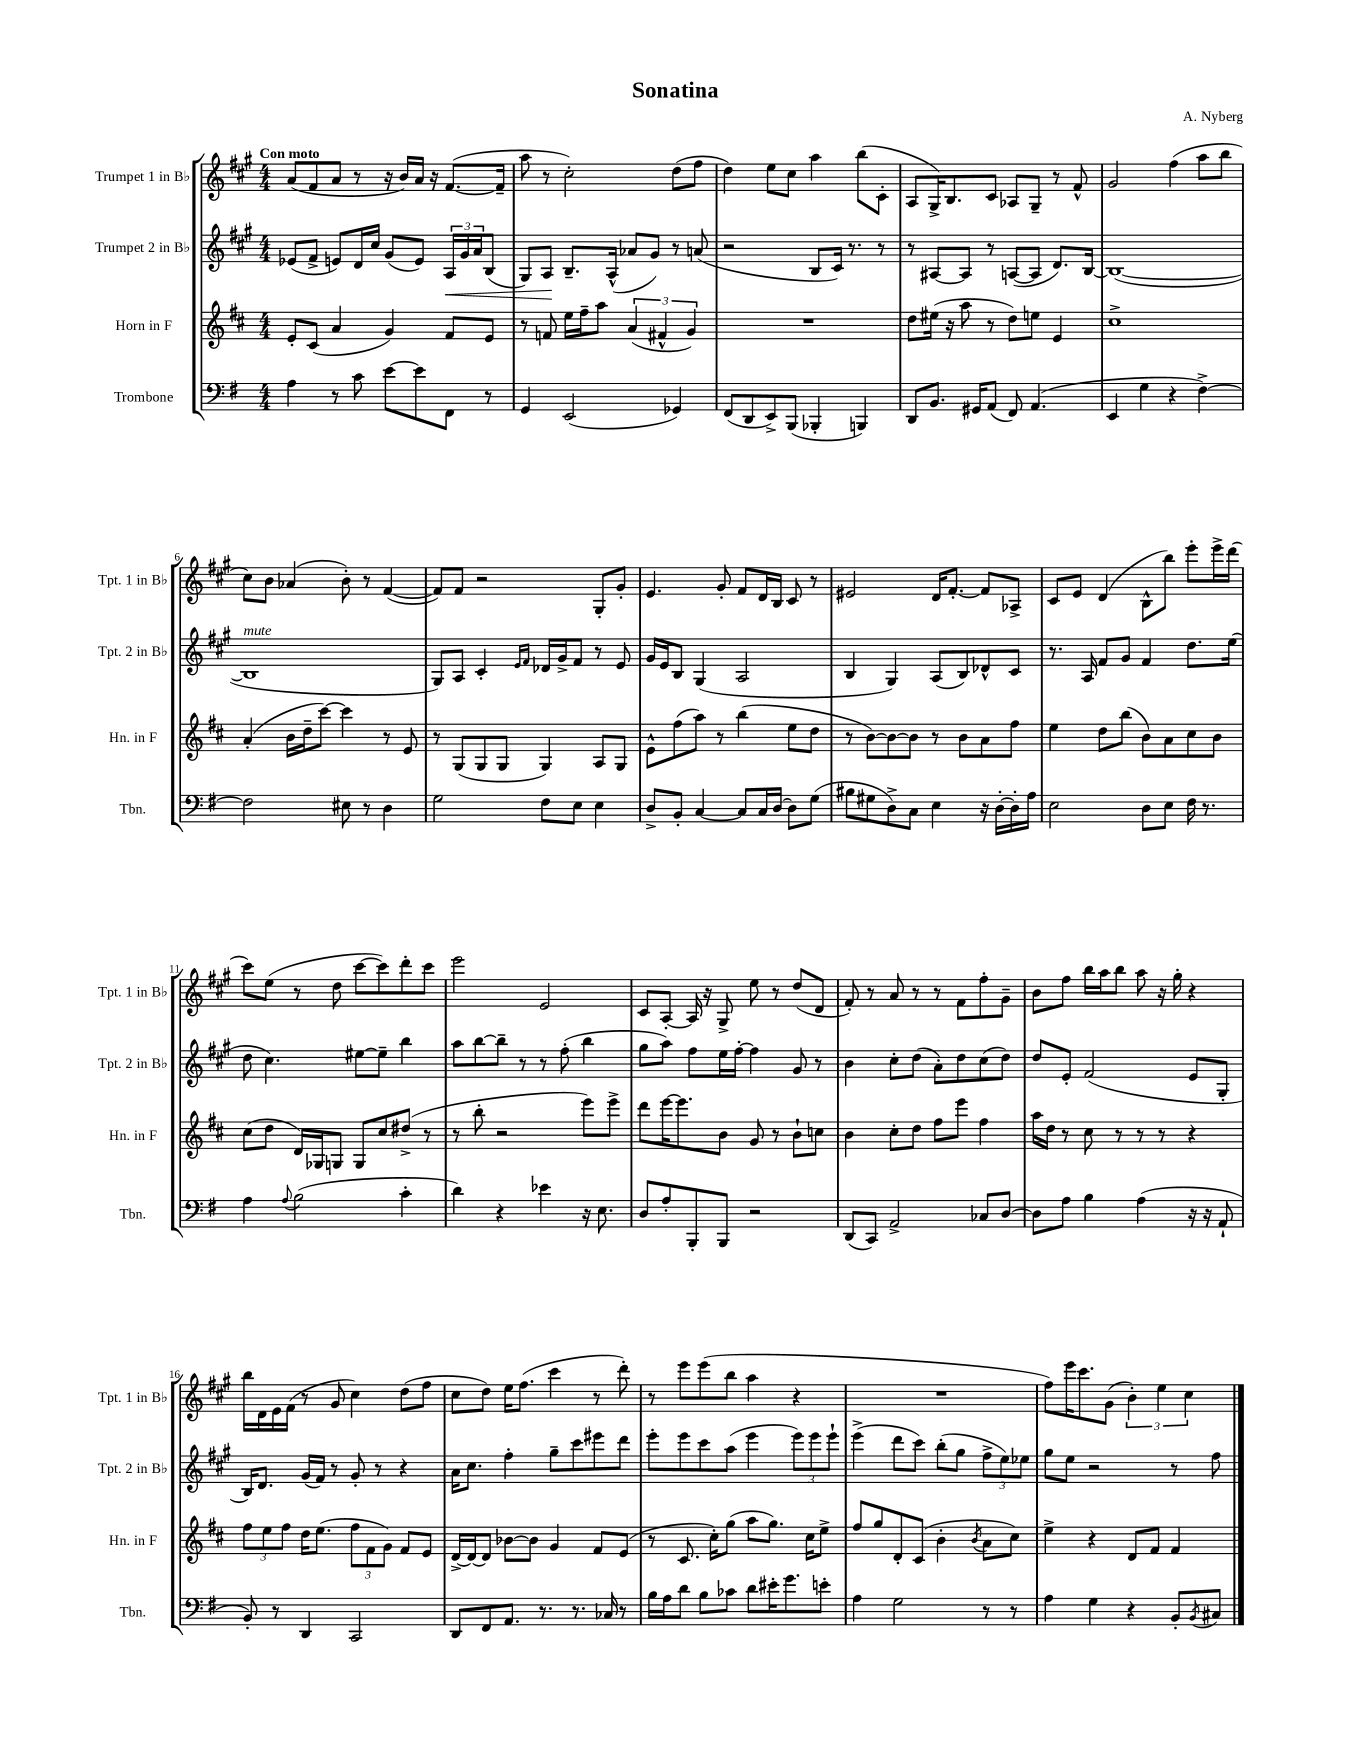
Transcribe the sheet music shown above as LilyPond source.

\header { title = "Sonatina" composer = "A. Nyberg" }
<<
\new StaffGroup <<
\new Staff = "s0" \with { instrumentName = "Trumpet 1 in Bb" shortInstrumentName = "Tpt. 1 in Bb" } {
    \clef treble \key a \major \numericTimeSignature \time 4/4 \tempo "Con moto"
    a'8( fis'8 a'8 r8 r16 b'16) a'16 r16 fis'8.~( fis'16-- |
    a''8 r8 cis''2-.) d''8( fis''8 |
    d''4) e''8 cis''8 a''4 b''8( cis'8-. |
    a8 gis16->) b8. cis'8 aes8 gis8-- r8 fis'8-^ |
    gis'2 fis''4( a''8 b''8 |
    cis''8) b'8 aes'4( b'8-.) r8 fis'4~( |
    fis'8) fis'8 r2 gis8-. gis'8-. |
    e'4. gis'8-. fis'8 d'16 b16 cis'8 r8 |
    eis'2 d'16 fis'8.~-. fis'8 aes8-> |
    cis'8 e'8 d'4( b8-^ b''8) e'''8-. e'''16-> d'''16( |
    cis'''8) e''8( r8 d''8 cis'''8~ cis'''8) d'''8-. cis'''8 |
    e'''2 e'2 |
    cis'8 a8~-. a16 r16 gis8-> e''8 r8 d''8( d'8 |
    fis'8-.) r8 a'8 r8 r8 fis'8 fis''8-. gis'8-- |
    b'8 fis''8 b''16 a''16 b''8 a''8 r16 gis''16-. r4 |
    b''16 d'16 e'16 fis'16( r8 gis'8 cis''4) d''8( fis''8 |
    cis''8 d''8) e''16 fis''8.( cis'''4 r8 d'''8-.) |
    r8 e'''8 e'''8( b''8 a''4 r4 |
    R1 |
    fis''8) e'''16 cis'''8. gis'8( \tuplet 3/2 { b'4-.) e''4 cis''4 } \bar "|." |
}
\new Staff = "s1" \with { instrumentName = "Trumpet 2 in Bb" shortInstrumentName = "Tpt. 2 in Bb" } {
    \clef treble \key a \major \numericTimeSignature \time 4/4
    ees'8( fis'8-> e'8) d'16 cis''16 gis'8( e'8) \tuplet 3/2 { a16\< gis'16 a'16 } b8( |
    gis8) a8\! b8.-- a16-^( aes'8 gis'8) r8 a'8( |
    r2 b8 cis'16) r8. r8 |
    r8 ais8~ ais8 r8 a8~( a8 d'8.) b16~ |
    b1~( |
    b1^\markup { \italic "mute" } |
    gis8) a8 cis'4-. \grace { e'16 fis'16 } des'16 gis'16-> fis'8 r8 e'8 |
    gis'16 e'16 b8 gis4( a2 |
    b4 gis4) a8( b8) des'8-^ cis'8 |
    r8. a16 fis'8 gis'8 fis'4 d''8. e''16( |
    d''8 cis''4.) eis''8~ eis''8-- b''4 |
    a''8 b''8~ b''8-- r8 r8 fis''8-.( b''4 |
    gis''8 a''8) fis''8 e''16 fis''16~-. fis''4 gis'8 r8 |
    b'4 cis''8-. d''8( a'8-.) d''8 cis''8( d''8) |
    d''8 e'8-. fis'2( e'8 gis8-. |
    b16) d'8. gis'16( fis'16) r8 gis'8-. r8 r4 |
    a'16 cis''8. fis''4-. gis''8-- cis'''8 eis'''8 d'''8 |
    e'''8-. e'''8 cis'''8 a''8( e'''4 \tuplet 3/2 { e'''8) e'''8 e'''8-! } |
    e'''4->( d'''8 cis'''8) b''8-.( gis''8 \tuplet 3/2 { fis''8-> e''8) ees''8 } |
    gis''8 e''8 r2 r8 fis''8 \bar "|." |
}
\new Staff = "s2" \with { instrumentName = "Horn in F" shortInstrumentName = "Hn. in F" } {
    \clef treble \key d \major \numericTimeSignature \time 4/4
    e'8-. cis'8( a'4 g'4) fis'8 e'8 |
    r8 f'8 e''16 fis''16-- a''8 \tuplet 3/2 { a'4( fis'4-^ g'4) } |
    R1 |
    d''8 eis''16( r16 a''8 r8 d''8) e''8 e'4 |
    cis''1-> |
    a'4-.( b'16 d''16-- cis'''8~) cis'''4 r8 e'8 |
    r8 g8( g8 g8 g4) a8 g8 |
    e'8-^ fis''8( a''8) r8 b''4( e''8 d''8 |
    r8 b'8~) b'8~ b'8 r8 b'8 a'8 fis''8 |
    e''4 d''8 b''8( b'8) a'8 cis''8 b'8 |
    cis''8( d''8 d'16) ges16 g8 g8 cis''8 dis''8->( r8 |
    r8 b''8-. r2 e'''8) e'''8-> |
    d'''8 e'''16~ e'''8. b'8 g'8 r8 b'8-! c''8 |
    b'4 cis''8-. d''8 fis''8 e'''8 fis''4 |
    a''16 d''16 r8 cis''8 r8 r8 r8 r4 |
    \tuplet 3/2 { fis''8 e''8 fis''8 } d''16 e''8.( \tuplet 3/2 { fis''8 fis'8 g'8) } fis'8 e'8 |
    d'16~-> d'16~ d'8 bes'8~ bes'8 g'4 fis'8 e'8( |
    r8 cis'8. cis''16-.) g''8( a''8 g''8.) cis''16 e''8-> |
    fis''8 g''8 d'8-. cis'8( b'4-. \acciaccatura { b'8 } a'8 cis''8) |
    e''4-> r4 d'8 fis'8 fis'4 \bar "|." |
}
\new Staff = "s3" \with { instrumentName = "Trombone" shortInstrumentName = "Tbn." } {
    \clef bass \key g \major \numericTimeSignature \time 4/4
    a4 r8 c'8 e'8~ e'8 fis,8 r8 |
    g,4 e,2( ges,4) |
    fis,8( d,8 e,8->) b,,8( bes,,4-. b,,4) |
    d,8 b,8. gis,16 a,8( fis,8) a,4.( |
    e,4 g4 r4 fis4~->) |
    fis2 eis8 r8 d4 |
    g2 fis8 e8 e4 |
    d8-> b,8-. c4~ c8 c16 d16~ d8 g8( |
    bis8 gis8 d8->) c8 e4 r16 d16~-. d16-. a16 |
    e2 d8 e8 fis16 r8. |
    a4 \appoggiatura { a8 } b2( c'4-. |
    d'4) r4 ees'4 r16 e8. |
    d8 a8-. b,,8-. b,,8 r2 |
    d,8( c,8) a,2-> ces8 d8~ |
    d8 a8 b4 a4( r16 r16 a,8-! |
    b,8-.) r8 d,4 c,2 |
    d,8 fis,8 a,8. r8. r8. ces16 r8 |
    b16 a16 d'8 b8 ces'8 d'8 eis'16-. g'8. e'8-. |
    a4 g2 r8 r8 |
    a4 g4 r4 b,8-. \acciaccatura { b,8 } cis8 \bar "|." |
}
>>
>>
